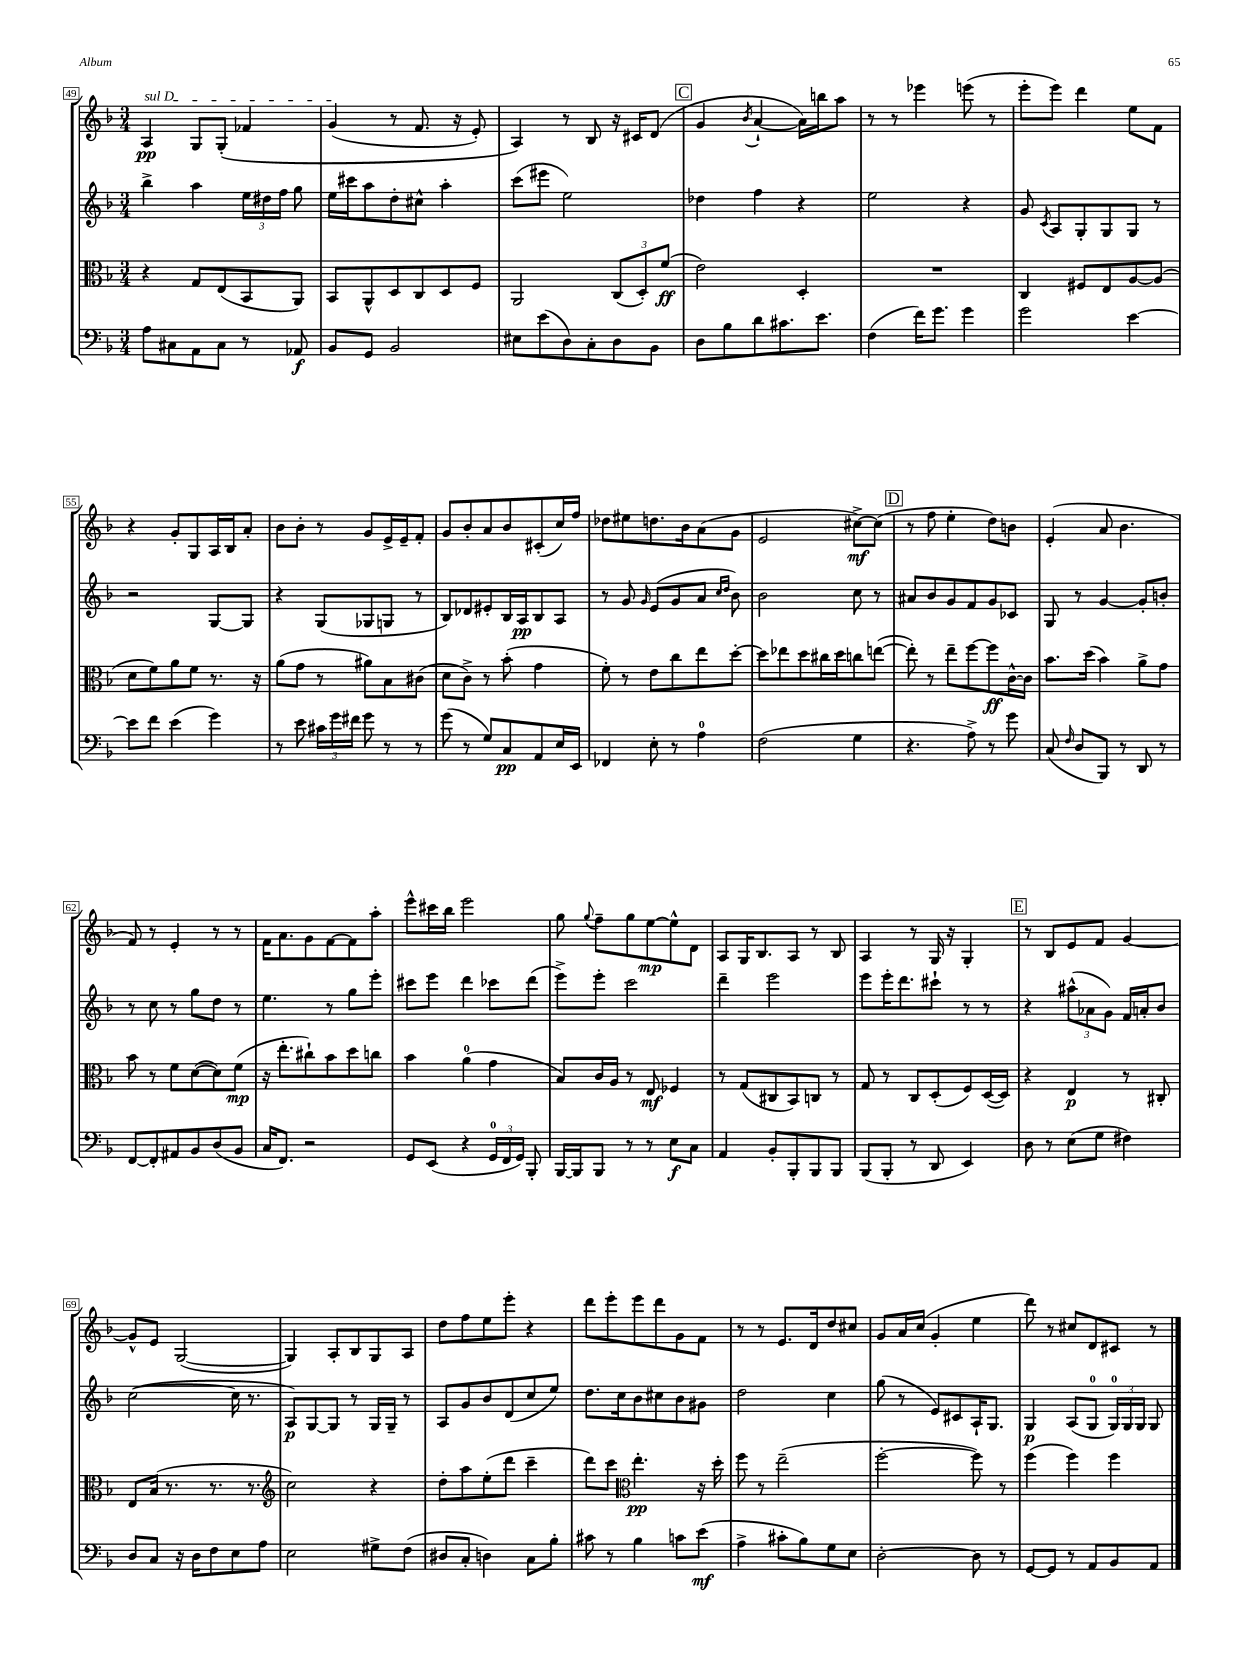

**kern	**kern	**kern	**kern
*staff4	*staff3	*staff2	*staff1
*clefF4	*clefC3	*clefG2	*clefG2
*k[b-]	*k[b-]	*k[b-]	*k[b-]
*M3/4	*M3/4	*M3/4	*M3/4
8A	4r	4bb-^	4A
8C#	.	.	.
8AA	8G	4aa	8G
8C#	(8E	.	&(8G'
8r	8BB-	24ee	4f-
.	.	24dd#	.
.	.	24ff	.
8AA-	8AA)	8gg	.
=	=	=	=
8BB-	8BB-	16ee	(4g
.	.	16ccc#	.
8GG	8AA^^	8aa	.
2BB-	8D	8dd'	8r
.	8C	8cc#^^	8.f
.	8D	4aa'	.
.	.	.	16r
.	8F	.	8e')
=	=	=	=
8E#	2AA	(8ccc	4A&)
(8e	.	8eee#	.
8D)	.	2ee)	8r
8C'	.	.	8B-
8D	(12C	.	16r
.	.	.	16c#
.	12D')	.	.
8BB-	.	.	(8d
.	(12f	.	.
=	=	=	=
8D	2e)	4dd-	4g
8B-	.	.	.
.	.	.	8qb-
8d	.	4ff	[4a`
8.c#	.	.	.
.	4D'	4r	16a])
8.e	.	.	16bb
.	.	.	8aa
=	=	=	=
(4F	2.r	2ee	8r
.	.	.	8r
16f)	.	.	4eee-
8.g	.	.	.
4g	.	4r	(8eee
.	.	.	8r
=	=	=	=
2g	4C	8g	8eee'
.	.	8qc	.
.	.	8A	8eee)
.	8F#	8G'	4ddd
.	8E	8G	.
[4e	[8A	8G	8ee
.	(8A]	8r	8f
=	=	=	=
8e]	8d	2r	4r
8f	8f)	.	.
(4e	8a	.	8g'
.	8f	.	8G
4g)	8.r	[8G	16A
.	.	.	16B-
.	.	8G]	8a'
.	16r	.	.
=	=	=	=
8r	(8a	4r	8b-
8e	8g	.	8b-'
24c#	8r	(8G	8r
24g	.	.	.
24f#	.	.	.
8g	8a#)	8G-	8g
8r	8B-	8G	16e^
.	.	.	16e~
8r	(8c#	8r	8f'
=	=	=	=
(8g	8d	8B-)	8g
8r	8c^)	8d-	8b-'
8G)	8r	8e#'	8a
8C	(8b-'	16B-	8b-
.	.	16A	.
8AA	4g	8B-	(8c#'
16E	.	8A	16cc)
16EE	.	.	16ff
=	=	=	=
4FF-	8f')	8r	8dd-
.	8r	8g	8ee#
.	.	16qqg	.
8E'	8e	(8e	8.dd
8r	8cc	8g	.
.	.	.	16b-
4A	8ee	8a	(8a
.	.	16qqcc	.
.	.	16qqdd	.
.	[8dd'	8b-)	8g
=	=	=	=
(2F	8dd]	2b-	2e
.	8ee-	.	.
.	8dd	.	.
.	16cc#	.	.
.	16dd	.	.
4G	8cc	8cc	[8cc#^)
.	([8ee	8r	(8cc#]
=	=	=	=
4.r	8ee'])	8a#	8r
.	8r	8b-	8ff
.	8ee~	8g	4ee'
8A^)	[8ff	8f	.
8r	8ff]	8g	8dd)
8g	[16c^^	8c-	8b
.	16c]	.	.
=	=	=	=
(8C	8.b-	8G	(4e'
16qqF	.	.	.
8D	.	8r	.
.	(16dd	.	.
8BBB-)	4b-)	[4g	8a
8r	.	.	4.b-
8DD	8a^	8g']	.
8r	8g	8b'	.
=	=	=	=
[8FF	8b-	8r	8f)
8FF']	8r	8cc	8r
8AA#	8f	8r	4e'
8BB-	([8d	8gg	.
(8D	8d])	8dd	8r
8BB-	(8f	8r	8r
=	=	=	=
16C	16r	4.ee	16f
8.FF)	8.ee'	.	8.a
2r	8cc#`)	.	8g
.	8b-	8r	[8f
.	8dd	8gg	8f]
.	8cc	8eee'	8aa'
=	=	=	=
8GG	4b-	8ccc#	8eee^^
(8EE	.	8eee	16ccc#
.	.	.	16bb-
4r	(4a	4ddd	2eee
24GG	4g	8ccc-	.
24FF	.	.	.
24GG)	.	.	.
8BBB-'	.	(8ddd	.
=	=	=	=
[16BBB-	8B-)	8eee^)	8gg
16BBB-]	.	.	.
.	.	.	8qqgg
8BBB-	16c	8eee'	8ff~
.	16A	.	.
8r	8r	2ccc	8gg
8r	8E	.	[8ee
8E	4F-	.	8ee^^]
8C	.	.	8d
=	=	=	=
4AA	8r	4ddd~	8A
.	(8G	.	16G
.	.	.	8.B-
8BB-'	8C#	2eee	.
8BBB-'	8BB-)	.	8A
8BBB-	8C	.	8r
8BBB-	8r	.	8B-
=	=	=	=
(8BBB-	8G	8eee	4A
8BBB-'	8r	16eee'	.
.	.	8.ddd	.
8r	8C	.	8r
8DD	(8D'	8ccc#`	16G
.	.	.	16r
4EE)	8F)	8r	4G'
.	([16D	8r	.
.	16D])	.	.
=	=	=	=
8D	4r	4r	8r
8r	.	.	8B-
(8E	4E	(12aa#^^	8e
.	.	12a-	.
8G	.	.	8f
.	.	12g)	.
4F#)	8r	16f	[4g
.	.	16a'	.
.	8C#'	8b-	.
=	=	=	=
8D	8E	([2cc	8g^^]
8C	(16B-	.	8e
.	8.r	.	.
16r	.	.	([2G
16D	.	.	.
8F	8.r	.	.
8E	.	16cc]	.
.	8.r	8.r	.
8A	.	.	.
=	=	=	=
*	*clefG2	*	*
2E	2cc)	8A)	4G])
.	.	[8G	.
.	.	8G]	8A'
.	.	8r	8B-
8G#^	4r	16G	8G
.	.	16G~	.
(8F	.	8r	8A
=	=	=	=
8D#	8dd'	8A	8dd
8C'	8aa	8g	8ff
4D)	(8ee'	8b-	8ee
.	8ddd	(8d	8eee'
8C	4ccc~	8cc	4r
8B-'	.	8ee)	.
=	=	=	=
8c#	8ddd)	8.dd	8ddd
8r	8ccc	.	8eee'
.	.	16cc	.
*	*clefC3	*	*
4B-	4.ee'	8b-	8eee
.	.	8cc#	8ddd
8c	.	8b-	8g
(8e	16r	8g#	8f
.	16dd'	.	.
=	=	=	=
4A^	8ff	2dd	8r
.	8r	.	8r
8c#'	(2ee~	.	8.e
8B-)	.	.	.
.	.	.	16d
8G	.	4cc	8dd
8E	.	.	8cc#
=	=	=	=
[2D'	[2ff'	(8gg	8g
.	.	8r	16a
.	.	.	(16cc
.	.	8e)	4g'
.	.	8c#	.
8D]	8ff])	16A`	4ee
.	.	8.G	.
8r	8r	.	.
=	=	=	=
[8GG	(4ff	4G	8ddd)
8GG]	.	.	8r
8r	4ff)	(8A	8cc#
8AA	.	8G	8d
8BB-	4ff	24G)	8c#
.	.	24G	.
.	.	24G	.
8AA	.	8G	8r
==	==	==	==
*-	*-	*-	*-
